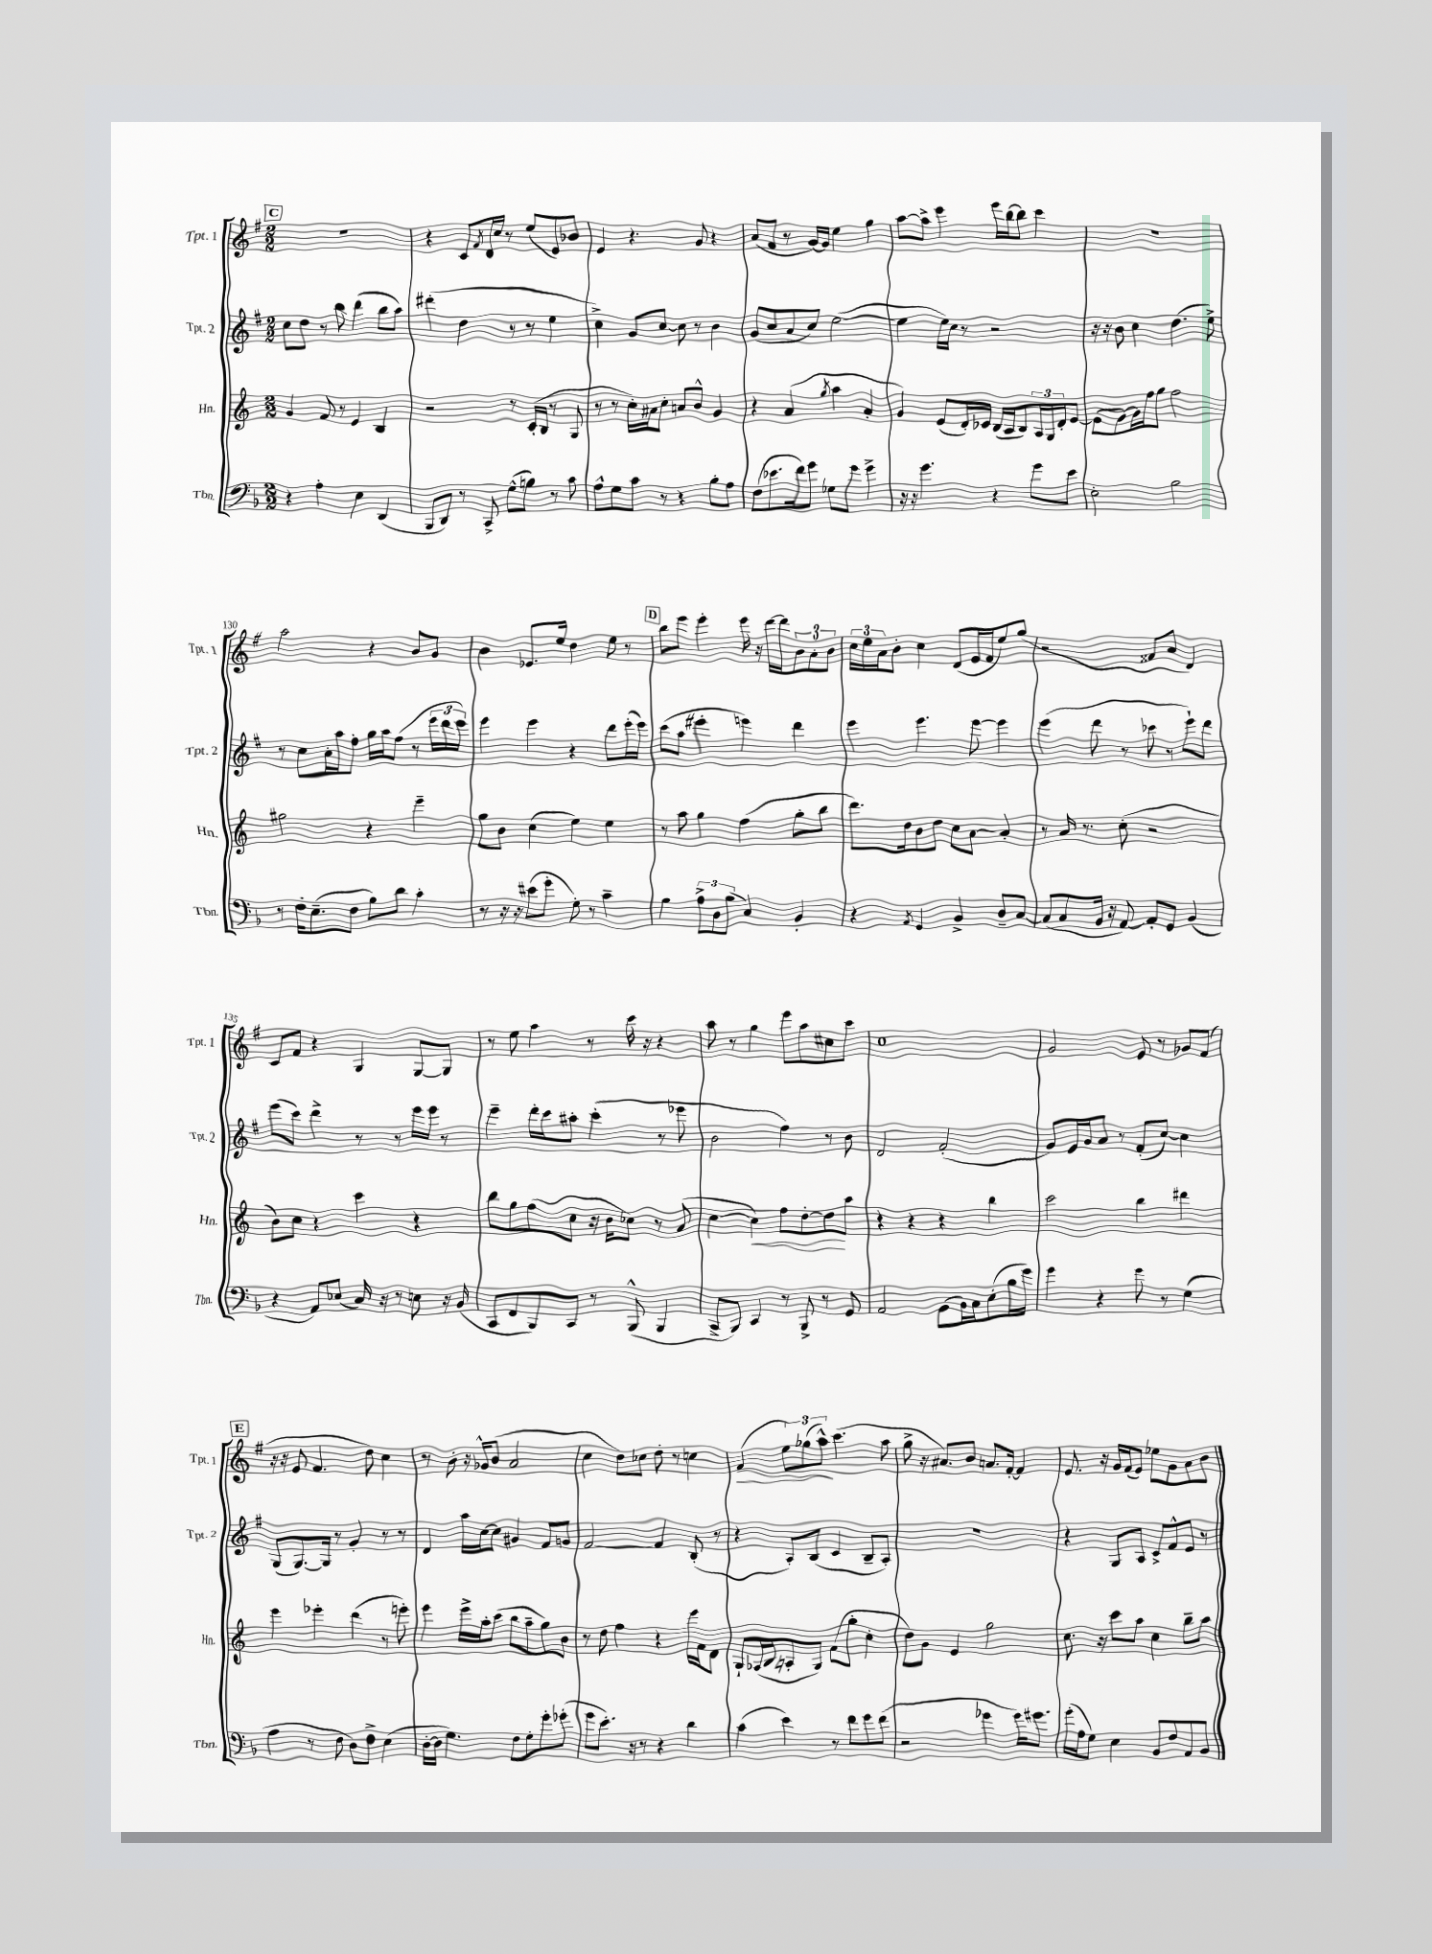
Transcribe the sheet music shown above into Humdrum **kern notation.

**kern	**kern	**kern	**kern
*staff4	*staff3	*staff2	*staff1
*clefF4	*clefG2	*clefG2	*clefG2
*k[b-]	*k[]	*k[f#]	*k[f#]
*M2/2	*M2/2	*M2/2	*M2/2
4r	4g	8cc	1r
.	.	8dd	.
4A'	8f	8r	.
.	8r	8bb	.
4E	4e	(4ddd	.
(4DD	4B	8bb	.
.	.	8aa)	.
=	=	=	=
8BBB-	2r	(4ddd#'	4r
8DD)	.	.	.
8r	.	4dd	8c
.	.	.	8qf#
8CC^	.	.	16d
.	.	.	16cc
(8G^^	8r	8r	8r
8B)	(16c'	8r	(8ee
.	16B	.	.
8r	8r	4ee	8e)
8c	8G	.	8b-
=	=	=	=
8A^^	8r	4cc^)	4e
8G	8r	.	.
8c	16cc')	8g	4.r
.	16a#	.	.
8r	8cc'	[8cc	.
4r	8a	8cc]	.
.	8b^^	8r	8g
8B-'	4g	4b	4r
8A	.	.	.
=	=	=	=
(8F	4r	(8g	(8a
8.e-	.	8cc	8f#
.	(4a	8a	8r
16f)	.	.	.
8g	.	8cc)	[16g)
.	.	.	16g]
.	8qgg	.	.
8G-	4aa	([2ee	4ee
8g	.	.	.
4g^	4a'	.	4gg
=	=	=	=
16r	4g)	4ee]	[8aa
16r	.	.	.
4.g	.	.	8aa^]
.	(8e	16ee)	4eee
.	.	16cc	.
.	16d')	8r	.
.	16c-	.	.
4r	(16B	2r	16eee
.	16A	.	[16bb
.	8B)	.	8bb]
8g	24A	.	4ccc
.	24G	.	.
.	24d'	.	.
8e	[8e	.	.
=	=	=	=
2E'	(8e]	16r	1r
.	.	16r	.
.	[8g)	8b	.
.	16g]	4cc	.
.	16ff	.	.
.	8gg	.	.
2B-	2ff	(4.dd	.
.	.	8ee^)	.
=	=	=	=
8r	2gg#	8r	2aa
16F'	.	8cc	.
(8.E~	.	.	.
.	.	16a'	.
.	.	16aa	.
8F	.	8ff#'	.
8B-)	4r	16gg	4r
.	.	16aa	.
8d	.	(8ff#	.
4c'	4eee~	8r	8b
.	.	24eee	8g
.	.	24ddd	.
.	.	24eee)	.
=	=	=	=
8r	8gg	4eee	4b
16r	8b	.	.
16r	.	.	.
(8e#	(4cc	4eee	8.e-
8g'	.	.	.
.	.	.	16ee
8G')	4ee)	4r	4dd
8r	.	.	.
4c~	4ee	8ddd	8ee
.	.	(16eee'	8r
.	.	16eee)	.
=	=	=	=
4B-	8r	(8ccc	8bb
.	8aa	8aa	8eee
12A^	4gg	4eee#'	4eee'
12D	.	.	.
(12B-	.	.	.
4C)	(4ff	4eee)	16eee
.	.	.	16r
.	.	.	[16ddd
.	.	.	16ddd]
4BB-'	8gg'	4ddd	12b
.	.	.	12a'
.	8bb	.	.
.	.	.	12b
=	=	=	=
4r	8.ddd)	4eee	24cc
.	.	.	24ee
.	.	.	24a
.	.	.	8b'
.	16dd	.	.
8qAA	.	.	.
4GG	8b	4.eee	4cc
.	8dd	.	.
4BB-^	8cc	.	(8d
.	[8a	[8eee	16e
.	.	.	16f#
8D~	4a']	4eee]	8ee)
[8C	.	.	(8gg
=	=	=	=
(8C]	8r	(4eee	2r
8C	16a	.	.
.	8.r	.	.
16BB-	.	8ddd	.
16r	.	.	.
[8AA)	(8cc'	8r	.
8AA']	2r	8ccc-	8f##
8GG	.	8r	8a
(4BB-	.	8eee`)	4d)
.	.	8ddd	.
=	=	=	=
4r	8b)	(8eee	8c
.	8cc	8ccc)	8f#
8AA)	4r	4ddd^	4r
(8E-	.	.	.
16C)	4ccc	8r	4G
16r	.	.	.
8r	.	8r	.
8E	4r	16eee	[8G
.	.	16eee	.
16r	.	8r	8G]
(16BB-	.	.	.
=	=	=	=
8CC	8bb	4eee~	8r
8FF	8gg	.	8ee
8BBB-)	(8ff	16ddd'	4aa
.	.	16ccc	.
8CC	8cc	8aa#'	.
8r	16r	(4ccc'	8r
.	16b	.	.
(8BBB-^^	8cc-)	.	16ccc
.	.	.	16r
4BBB-	8r	8r	4r
.	(8a	8eee-	.
=	=	=	=
8CC^	[4cc	2b	8aa
8BBB-)	.	.	8r
4CC	4cc])	.	4gg
8r	8ff	4ff#)	8eee
8BBB-^	[8dd'	.	8aa
8r	8dd]	8r	8cc#
8GG	8aa	8b	8ccc
=	=	=	=
2AA	4r	2d	1cc
.	4r	.	.
(8GG	4r	(2f#'	.
16BB-)	.	.	.
16C	.	.	.
(8E'	4bb	.	.
16B-	.	.	.
16g)	.	.	.
=	=	=	=
4g	2ccc	8g)	2g
.	.	16e	.
.	.	16g	.
4r	.	8a	.
.	.	8r	.
8g	4bb	(8f#'	8e
8r	.	[8cc)	8r
(4G	4ddd#	4cc]	8g-
.	.	.	(8f#
=	=	=	=
4A	4eee	(8G	16r
.	.	.	16r
.	.	[8.G)	8e
8r	4eee-'	.	4.f#
.	.	16G]	.
8F	.	8r	.
8D)	(4ddd	4g'	.
8F^	.	.	8dd)
(4E	8r	8r	4cc
.	8eee')	8r	.
=	=	=	=
[16D'	4eee	4d	8r
16D]	.	.	.
4.G)	.	.	8b'
.	16eee^	16aa	16r
.	16aa'	[16cc	16g-^^
.	(8ccc	8cc]	(8b
8F	8bb	4g#	2a
8G'	8aa~	.	.
8g'	8gg)	8f#	.
(8g-'	8b	8g	.
=	=	=	=
8g	8r	[2f#	4cc
8.e')	8dd	.	.
.	4ff	.	8dd)
16r	.	.	.
8r	.	.	8cc-
4r	4r	4f#]	8dd'
.	.	.	8r
4d	16eee	(8B'	4cc
.	16f	.	.
.	8d	8r	.
=	=	=	=
(4c	8G`	4r	(4f#
.	(16A-	.	.
.	16B	.	.
4e)	8A'	8A')	12ee)
.	.	.	(12gg-
.	8G)	(8B	.
.	.	.	12aa^^)
8r	(8f	4c	(4.ccc
8f	8gg'	.	.
8g	4cc'	8B~	.
(8f	.	8A')	8aa
=	=	=	=
2r	8dd)	1r	8gg^
.	8g	.	16r
.	.	.	8.a#)
.	4e	.	.
.	.	.	8b
4g-	2gg	.	8.a
.	.	.	[16f#'
16g-)	.	.	4f#]
8.g#	.	.	.
=	=	=	=
(16g'	8.cc	4r	8.e
16A	.	.	.
8G)	.	.	.
.	16r	.	16r
4E	8ccc	8G	16g
.	.	.	(16f#
.	8aa	8A	8e)
8BB-	4cc	8c^	8ee-
8F	.	8f#^^	8g
8AA	8bb~	8e	8a
8BB-	8aa	8r	8b
==	==	==	==
*-	*-	*-	*-
